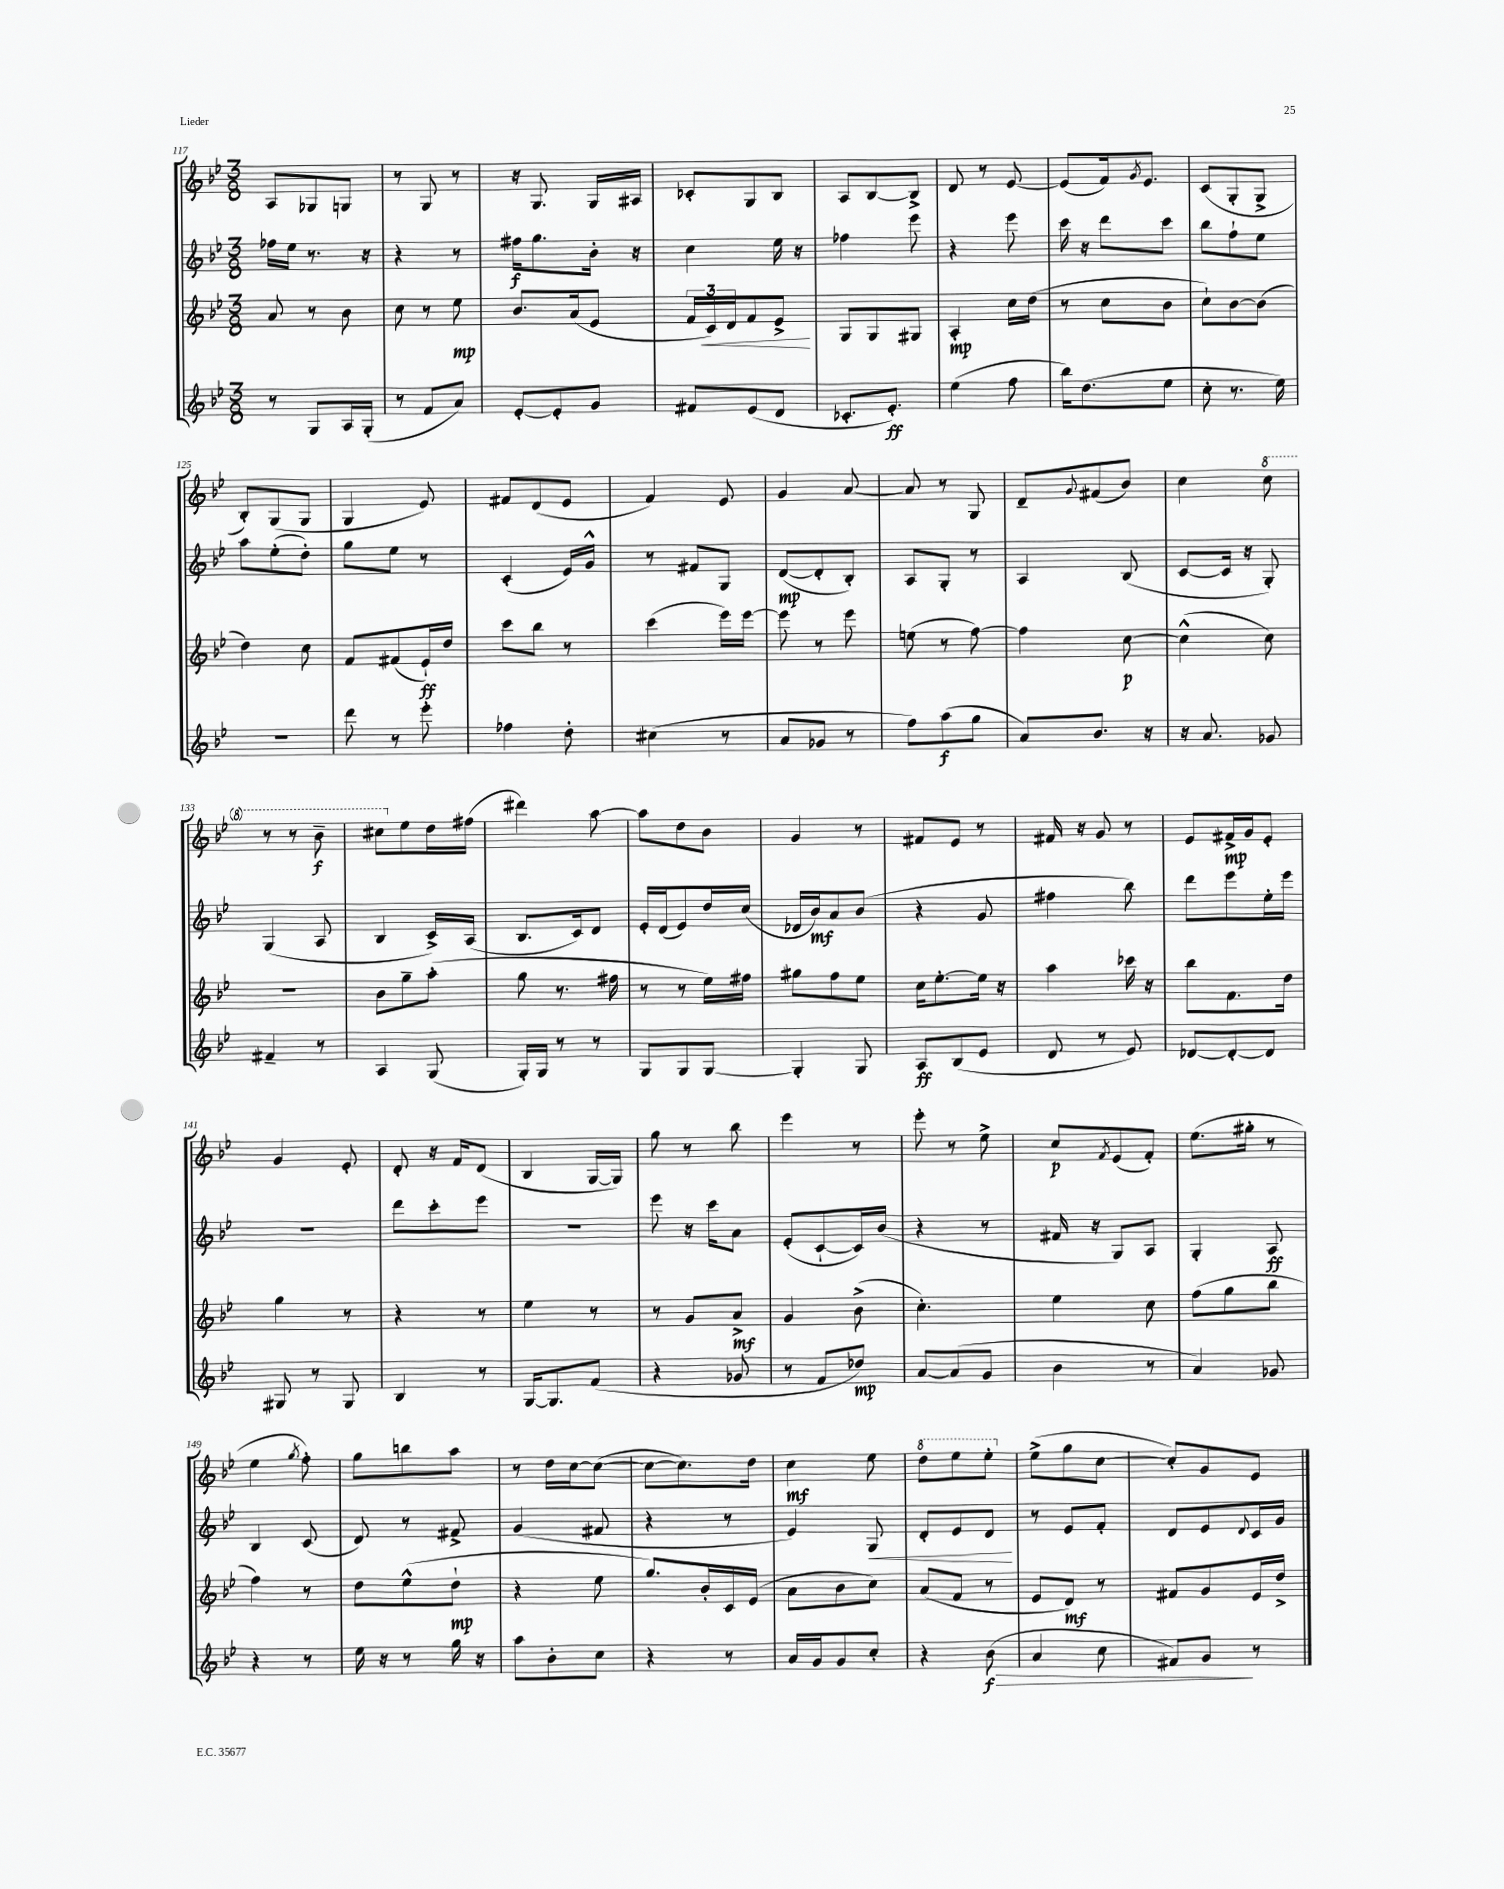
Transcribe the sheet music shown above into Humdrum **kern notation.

**kern	**dynam	**kern	**dynam	**kern	**dynam	**kern	**dynam
*part4	*part4	*part3	*part3	*part2	*part2	*part1	*part1
*staff4	*staff4	*staff3	*staff3	*staff2	*staff2	*staff1	*staff1
*clefG2	*	*clefG2	*	*clefG2	*	*clefG2	*
*k[b-e-]	*	*k[b-e-]	*	*k[b-e-]	*	*k[b-e-]	*
*M3/8	*	*M3/8	*	*M3/8	*	*M3/8	*
=117	=117	=117	=117	=117	=117	=117	=117
8r	.	8a/	.	16ff-X\LL	.	8A/L	.
.	.	.	.	16ee-\JJ	.	.	.
8G/L	.	8r	.	8.r	.	8G-X/	.
16A/L	.	8b-\	.	.	.	8Gn/J	.
(16G'/JJ	.	.	.	16r	.	.	.
=118	=118	=118	=118	=118	=118	=118	=118
8r	.	8cc\	.	4r	.	8r	.
8f/L	.	8r	.	.	.	8G/	.
8a/J)	.	8ee-\	mp	8r	.	8r	.
=119	=119	=119	=119	=119	=119	=119	=119
[8e-'/L	.	8.b-/L	.	16ff#X\KL	f	16r	.
.	.	.	.	8.gg\	.	8.G/	.
8e-'/]	.	.	.	.	.	.	.
.	.	(16a/k	.	.	.	.	.
8g/J	.	8e-/J	.	16b-'\Jk	.	16G/LL	.
.	.	.	.	16r	.	16A#X/JJ	.
=120	=120	=120	=120	=120	=120	=120	=120
8f#X/L	.	24f/LL	.	4cc\	.	8c-X'/L	.
!	!	!	!LO:HP:b	!	!	!	!
.	.	24c/)	<	.	.	.	.
.	.	24d/J	.	.	.	.	.
(8e-/	.	8f/	.	.	.	8G/	.
8d/J	.	8e-^/J	.	16ee-\	.	8B-/J	.
.	.	.	.	16r	.	.	.
.	.	.	[	.	.	.	.
=121	=121	=121	=121	=121	=121	=121	=121
8.c-X'/L	.	8G/L	.	4ff-X\	.	8A/L	.
.	.	8G/	.	.	.	[8B-/	.
8.e-'/J)	ff	.	.	.	.	.	.
.	.	8G#X/J	.	8eee-\	.	8B-^/J]	.
=122	=122	=122	=122	=122	=122	=122	=122
(4ee-\	.	4A'/	mp	4r	.	8d/	.
.	.	.	.	.	.	8r	.
8ff\	.	16cc\LL	.	8eee-\	.	[8e-/	.
.	.	(16dd\JJ	.	.	.	.	.
=123	=123	=123	=123	=123	=123	=123	=123
16bb-\KL)	.	8r	.	16ccc\	.	(8e-/L]	.
(8.dd\	.	.	.	16r	.	.	.
.	.	8cc\L	.	8ddd\L	.	16f/k)	.
.	.	.	.	.	.	8qg/	.
.	.	.	.	.	.	8.e-/J	.
8ee-\J	.	8b-\J	.	8ccc\J	.	.	.
=124	=124	=124	=124	=124	=124	=124	=124
8cc'\	.	8cc`\L)	.	8bb-\L	.	(8c/L	.
8.r	.	[8b-\	.	8ff`\	.	8G'/	.
.	.	(8b-\J]	.	8ee-\J	.	8G^/J	.
16ee-\)	.	.	.	.	.	.	.
!!LO:LB:g=z
=125	=125	=125	=125	=125	=125	=125	=125
4.r	.	4dd\)	.	8aa\L	.	8B-'/L)	.
.	.	.	.	(8ee-'\	.	(8G/	.
.	.	8cc\	.	8dd'\J)	.	8G/J	.
=126	=126	=126	=126	=126	=126	=126	=126
8ddd\	.	8f/L	.	8gg\L	.	4G/	.
8r	.	(8f#X/	.	8ee-\J	.	.	.
8eee-'\	.	16e-`/L)	ff	8r	.	8e-/)	.
.	.	16dd/JJ	.	.	.	.	.
=127	=127	=127	=127	=127	=127	=127	=127
4ff-X\	.	8ccc\L	.	(4c'/	.	8f#X/L	.
.	.	8bb-\J	.	.	.	(8d/	.
8dd'\	.	8r	.	16e-/LL)	.	8e-/J	.
.	.	.	.	16g^^/JJ	.	.	.
=128	=128	=128	=128	=128	=128	=128	=128
(4cc#X\	.	(4ccc\	.	8r	.	4f/)	.
.	.	.	.	8f#X/L	.	.	.
8r	.	16eee-\LL)	.	8G/J	.	8e-/	.
.	.	[16eee-\JJ	.	.	.	.	.
=129	=129	=129	=129	=129	=129	=129	=129
8a/L	.	8eee-\]	.	([8d/L	mp	4g/	.
8g-X/J	.	8r	.	8d'/]	.	.	.
8r	.	8eee-\	.	8B-'/J)	.	[8a/	.
=130	=130	=130	=130	=130	=130	=130	=130
8ff\L)	.	(8een\	.	8A/L	.	8a/]	.
(8aa\	f	8r	.	8G'/J	.	8r	.
8gg\J	.	[8ff\)	.	8r	.	8G/	.
=131	=131	=131	=131	=131	=131	=131	=131
8a/L)	.	4ff\]	.	4A/	.	8d~/L	.
.	.	.	.	.	.	8qqg/	.
8.b-/J	.	.	.	.	.	(8f#X/	.
.	.	[8cc\	p	(8B-/	.	8b-/J)	.
16r	.	.	.	.	.	.	.
=132	=132	=132	=132	=132	=132	=132	=132
16r	.	(4cc^^\]	.	[8c/L	.	4cc\	.
8.a/	.	.	.	.	.	.	.
.	.	.	.	16c/Jk]	.	.	.
.	.	.	.	16r	.	.	.
*	*	*	*	*	*	*8va	*
8g-X/	.	8cc\)	.	8G'/)	.	8ccc\	.
!!LO:LB:g=z
=133	=133	=133	=133	=133	=133	=133	=133
4f#X~/	.	4.r	.	(4G/	.	8r	.
.	.	.	.	.	.	8r	.
8r	.	.	.	8A/	.	8bb-~\	f
=134	=134	=134	=134	=134	=134	=134	=134
4A/	.	8b-\L	.	4B-/	.	8ccc#X\L	.
*	*	*	*	*	*	*X8va	*
.	.	8gg~\	.	.	.	8ee-\	.
(8G/	.	(8aa'\J	.	16c^/LL)	.	16dd\L	.
.	.	.	.	(16A/JJ	.	(16ff#X\JJ	.
=135	=135	=135	=135	=135	=135	=135	=135
16G'/LL)	.	8gg\	.	8.B-/L	.	4ddd#X\)	.
16G/JJ	.	.	.	.	.	.	.
8r	.	8.r	.	.	.	.	.
.	.	.	.	16c/k)	.	.	.
8r	.	.	.	8d/J	.	[8aa\	.
.	.	16ff#X\	.	.	.	.	.
=136	=136	=136	=136	=136	=136	=136	=136
8G/L	.	8r	.	16e-'/LL	.	8aa\L]	.
.	.	.	.	(16d/J	.	.	.
8G/	.	8r	.	8e-/)	.	8dd\	.
[8G/J	.	16ee-\LL)	.	16dd/L	.	8b-\J	.
.	.	16ff#X\JJ	.	(16cc/JJ	.	.	.
=137	=137	=137	=137	=137	=137	=137	=137
4G'/]	.	8gg#X\L	.	16d-X/LL	.	4g/	.
.	.	.	.	16b-/J)	mf	.	.
.	.	8ff\	.	8a/	.	.	.
8G/	.	8ee-\J	.	(8b-/J	.	8r	.
=138	=138	=138	=138	=138	=138	=138	=138
8A/L	ff	16cc\KL	.	4r	.	8f#X/L	.
.	.	[8.ee-'\	.	.	.	.	.
(8B-/	.	.	.	.	.	8e-/J	.
8e-/J	.	16ee-\Jk]	.	8g/	.	8r	.
.	.	16r	.	.	.	.	.
=139	=139	=139	=139	=139	=139	=139	=139
8d/	.	4aa\	.	4ff#X\	.	16f#X/	.
.	.	.	.	.	.	16r	.
8r	.	.	.	.	.	8g/	.
8e-/)	.	16ccc-X\	.	8bb-\)	.	8r	.
.	.	16r	.	.	.	.	.
=140	=140	=140	=140	=140	=140	=140	=140
[8d-X/L	.	8bb-\L	.	8ddd\L	.	8e-/L	.
8d-'/_	.	8.f\	.	8eee-\	.	16f#X^/L	mp
.	.	.	.	.	.	16g/J	.
8d-/J]	.	.	.	16ee-'\L	.	8e-'/J	.
.	.	16dd\Jk	.	16eee-\JJ	.	.	.
!!LO:LB:g=z
=141	=141	=141	=141	=141	=141	=141	=141
8G#X/	.	4gg\	.	4.r	.	4g/	.
8r	.	.	.	.	.	.	.
8G#/	.	8r	.	.	.	8e-'/	.
=142	=142	=142	=142	=142	=142	=142	=142
4B-/	.	4r	.	8ddd\L	.	8d'/	.
.	.	.	.	8ccc'\	.	16r	.
.	.	.	.	.	.	16f/KL	.
8r	.	8r	.	8eee-\J	.	(8d/J	.
=143	=143	=143	=143	=143	=143	=143	=143
[16G/KL	.	4ee-\	.	4.r	.	4B-/	.
8.G/]	.	.	.	.	.	.	.
(8f/J	.	8r	.	.	.	[16G/LL	.
.	.	.	.	.	.	16G/JJ])	.
=144	=144	=144	=144	=144	=144	=144	=144
4r	.	8r	.	8eee-\	.	8gg\	.
.	.	8g/L	.	16r	.	8r	.
.	.	.	.	16ccc\KL	.	.	.
8g-X/	.	8a^/J	mf	8a\J	.	8bb-\	.
=145	=145	=145	=145	=145	=145	=145	=145
8r	.	4g/	.	(8e-'/L	.	4eee-\	.
8f/L	.	.	.	[8c`/	.	.	.
8dd-X/J)	mp	(8b-^\	.	16c/L])	.	8r	.
.	.	.	.	(16b-/JJ	.	.	.
=146	=146	=146	=146	=146	=146	=146	=146
[8a/L	.	4.cc'\)	.	4r	.	8eee-'\	.
(8a/]	.	.	.	.	.	8r	.
8g/J	.	.	.	8r	.	8ee-^\	.
=147	=147	=147	=147	=147	=147	=147	=147
4b-\	.	4ee-\	.	16f#X/	.	8cc/L	p
.	.	.	.	16r	.	.	.
.	.	.	.	.	.	8qf/	.
.	.	.	.	8G/L)	.	(8e-/	.
8r	.	8cc\	.	8A/J	.	8f'/J)	.
=148	=148	=148	=148	=148	=148	=148	=148
4a/)	.	(8ff\L	.	4G'/	.	(8.ee-\L	.
.	.	8gg\	.	.	.	.	.
.	.	.	.	.	.	16gg#X'\Jk	.
8g-X/	.	8bb-\J	.	8A/	ff	8r	.
!!LO:LB:g=z
=149	=149	=149	=149	=149	=149	=149	=149
4r	.	4ff\)	.	4B-/	.	4ee-\	.
.	.	.	.	.	.	8qgg/	.
8r	.	8r	.	(8c/	.	8ff'\)	.
=150	=150	=150	=150	=150	=150	=150	=150
16ee-\	.	8dd\L	.	8d/)	.	8gg\L	.
16r	.	.	.	.	.	.	.
8r	.	(8ee-^^\	.	8r	.	8bbn\	.
16gg\	.	8dd`\J	mp	8f#X^/	.	8aa\J	.
16r	.	.	.	.	.	.	.
=151	=151	=151	=151	=151	=151	=151	=151
8aa\L	.	4r	.	(4g/	.	8r	.
8b-'\	.	.	.	.	.	16dd\LL	.
.	.	.	.	.	.	[16cc\J	.
8cc\J	.	8ee-\	.	8f#X/	.	(8cc\J_	.
=152	=152	=152	=152	=152	=152	=152	=152
4r	.	8.gg/L)	.	4r	.	8cc\L_	.
.	.	.	.	.	.	8.cc\])	.
.	.	16b-'/L	.	.	.	.	.
8r	.	16c/	.	8r	.	.	.
.	.	(16e-/JJ	.	.	.	16dd\Jk	.
=153	=153	=153	=153	=153	=153	=153	=153
16a/LL	.	8a\L	.	4e-/)	.	4cc\	mf
16g/J	.	.	.	.	.	.	.
8g/	.	8b-\	.	.	.	.	.
!	!	!	!	!	!LO:HP:b	!	!
8cc'/J	.	8cc\J)	.	8G/	<	8ee-\	.
=154	=154	=154	=154	=154	=154	=154	=154
*	*	*	*	*	*	*8va	*
4r	.	(8a/L	.	8d'/L	.	8ddd\L	.
.	.	8f/J	.	8e-/	.	8eee-\	.
!	!LO:HP:b	!	!	!	!	!	!
(8b-\	> f	8r	.	8d/J	.	8eee-'\J	.
.	.	.	.	.	[	.	.
=155	=155	=155	=155	=155	=155	=155	=155
*	*	*	*	*	*	*X8va	*
4a/	.	8e-/L	.	8r	.	(8ee-^\L	.
.	.	8d/J)	mf	8e-/L	.	8gg\	.
8cc\	.	8r	.	8f'/J	.	[8cc\J	.
=156	=156	=156	=156	=156	=156	=156	=156
8f#X/L)	.	8f#X/L	.	8d/L	.	8cc'/L])	.
8g/J	.	8g/	.	8e-/	.	8g/	.
.	.	.	.	8qqd/	.	.	.
8r	]	16e-/L	.	16c/L	.	8e-/J	.
.	.	16dd^/JJ	.	16g/JJ	.	.	.
==	==	==	==	==	==	==	==
*-	*-	*-	*-	*-	*-	*-	*-
